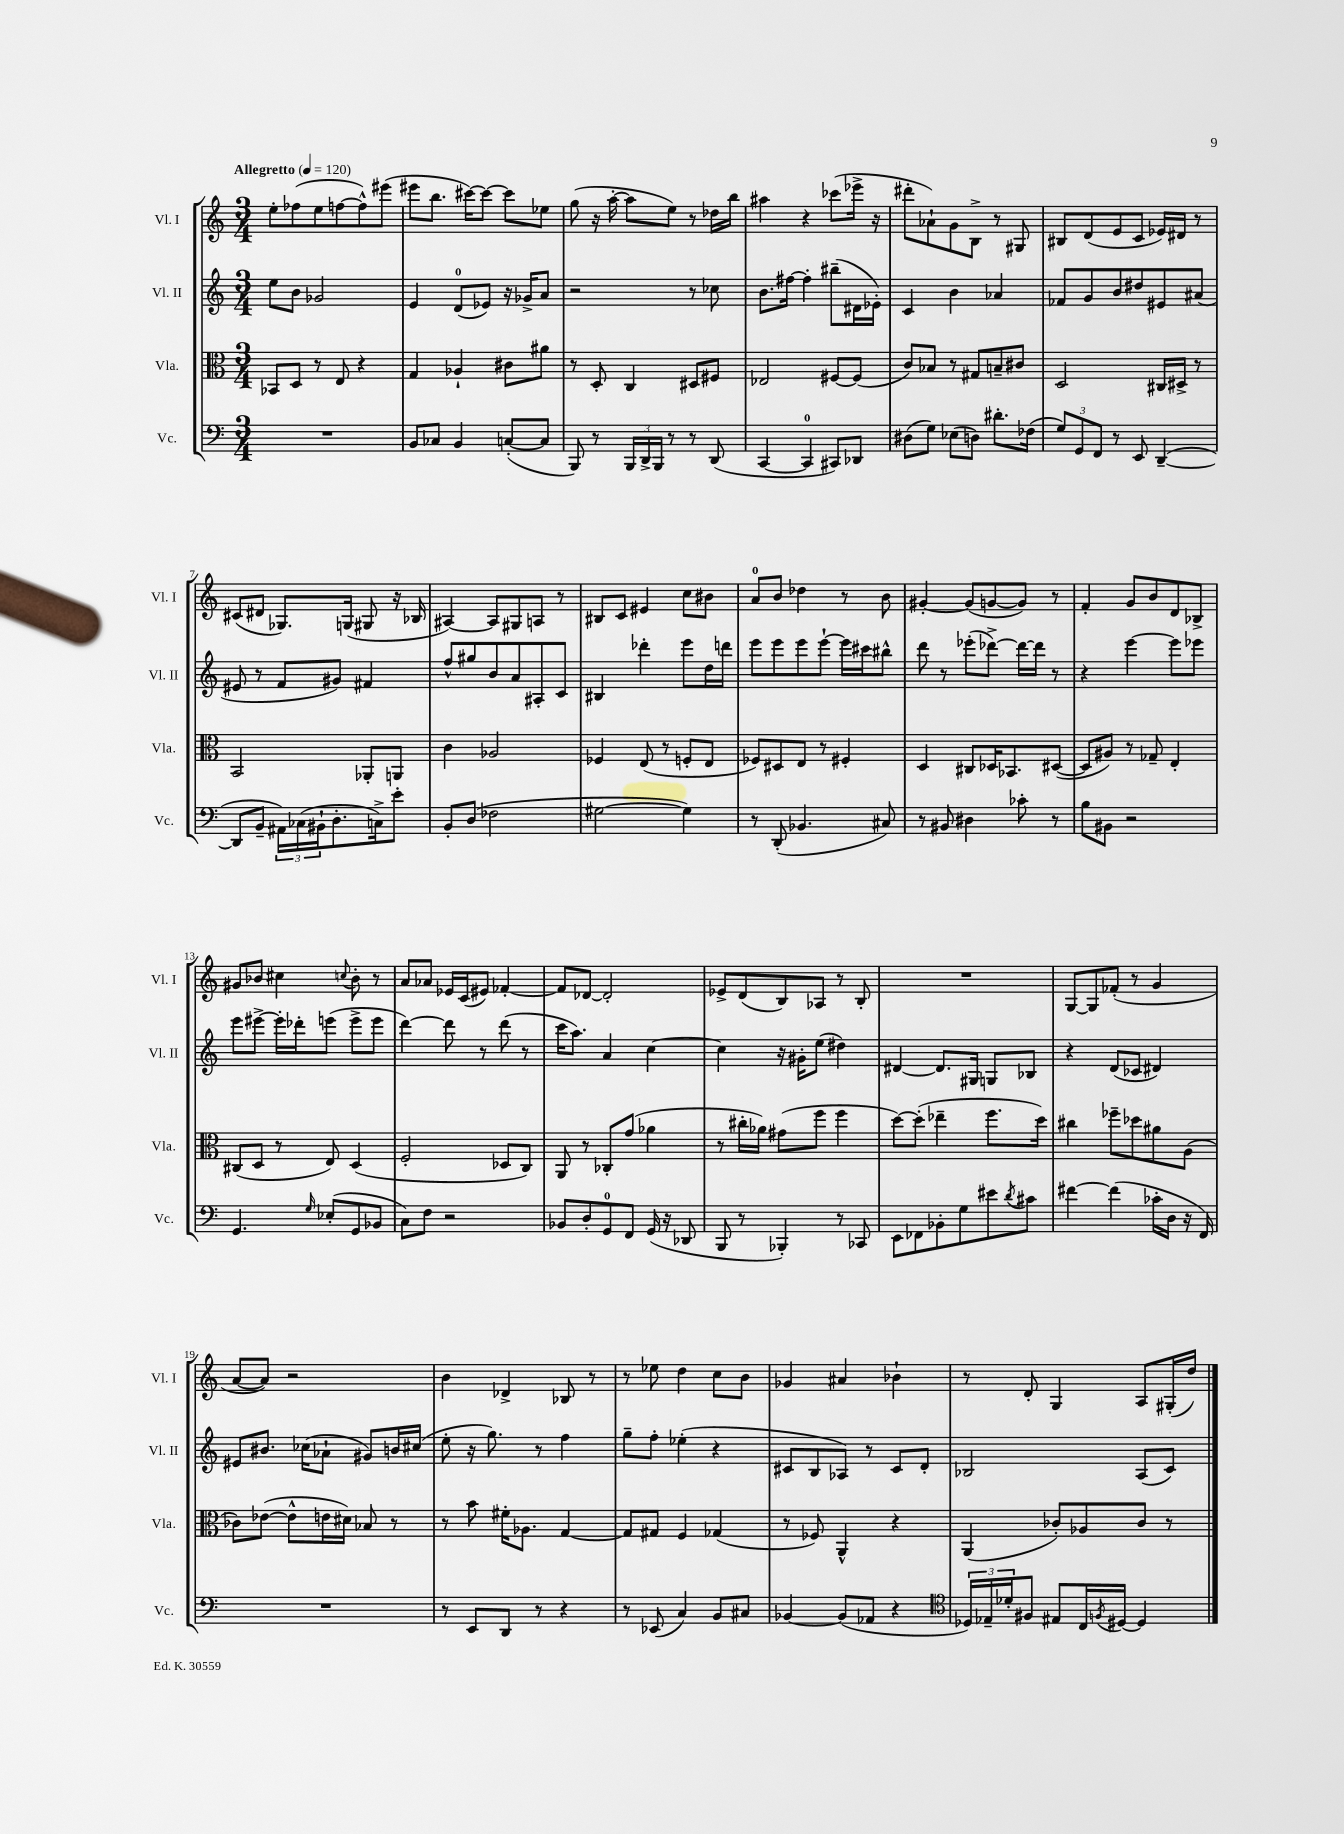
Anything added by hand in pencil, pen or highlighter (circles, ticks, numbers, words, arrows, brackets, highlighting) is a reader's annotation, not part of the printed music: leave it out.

**kern	**kern	**kern	**kern
*part4	*part3	*part2	*part1
*staff4	*staff3	*staff2	*staff1
*I"Vc.	*I"Vla.	*I"Vl. II	*I"Vl. I
*I'Vc.	*I'Vla.	*I'Vl. II	*I'Vl. I
*clefF4	*clefC3	*clefG2	*clefG2
*k[]	*k[]	*k[]	*k[]
*M3/4	*M3/4	*M3/4	*M3/4
*MM120	*MM120	*MM120	*MM120
=1	=1	=1	=1
!	!	!	!LO:TX:a:B:t=Allegretto
2.r	8BB-X/L	8ee\L	8ee'\L
.	8D/J	8b\J	(8ff-X\
.	8r	2g-X/	8ee\
.	8E/	.	[8ffn\
.	4r	.	8ff^^\])
.	.	.	(8eee#X\J
=2	=2	=2	=2
8BB/L	4G/	4e/	8eee#X\L
8C-X/J	.	.	8.bb\J
4BB/	4A-X`/	(8d/L	.
.	.	.	[16ccc#X\KL)
.	.	8e-X/J)	8ccc#\J_
([8Cn'/L	8c#X\L	16r	8ccc#\L]
.	.	16g-X^/KL	.
8C/J]	8a#X\J	8a/J	8ee-X\J
=3	=3	=3	=3
8BBB/)	8r	2r	(8gg\
8r	8D'/	.	16r
.	.	.	[16aa'\
24BBB/LL	4C/	.	8aa\L]
24DD^/	.	.	.
24BBB/JJ	.	.	.
8r	.	.	8ee\J)
8r	8D#X/L	8r	8r
(8DD/	8F#X/J	8cc-X\	16dd-X\LL
.	.	.	16bb\JJ
=4	=4	=4	=4
[4CC/	2E-X/	8.b\L	4aa#X\
.	.	[16ff#X\Jk	.
4CC/]	.	4ff#'\]	4r
8CC#X/L)	[8F#X/L	(8bb#X~\L	(8ccc-X\L
8DD-X/J	(8F#/J]	16d#X\L	16eee-X^\Jk
.	.	16e-X'\JJ)	16r
=5	=5	=5	=5
(8D#X\L	8c/L)	4c/	8ddd#X'\L
8G\J)	8B-X/J	.	8a-X`\)
(8E-X\L	8r	4b\	8g\
8Dn\J)	8G#X/L	.	8B^\J
8.d#X'\L	8Bn~/	4a-X/	8r
.	8c#X/J	.	8G#X/
(16F-X\Jk	.	.	.
=6	=6	=6	=6
12G/L)	2D/	8f-X/L	8B#X/L
12GG/	.	.	.
.	.	8g/	(8d/
12FF/J	.	.	.
8r	.	8b/	8e/
8EE/	.	8dd#X/	8c/J
([4DD~/	16C#X/LL	8e#X/	16e-X/LL)
.	16D#X^/JJ	.	16d#X/JJ
.	8r	(8a#X/J	8r
!!LO:LB:g=z
=7	=7	=7	=7
8DD/L]	2BB/	8e#X/	(8c#X/L
8BB~/J	.	8r	8d#X/J
24AA#X\LL)	.	8f/L	8.G-X/L)
(24C-X\	.	.	.
24BB#X`\J	.	.	.
8.D'\	.	8g#X/J)	.
.	.	.	(16Gn/Jk
.	8AA-X'/L	4f#X/	8G#X/
16Cn^\k)	.	.	.
8e'\J	8AAn/J	.	16r
.	.	.	16B-X/
=8	=8	=8	=8
8BB'/L	4c\	8ff^^/L	[4A#X/)
(8D/J	.	8gg#X/	.
2F-X\	2A-X/	8b/	8A#/L]
.	.	8a/	8G#X/
.	.	8A#X'/	8An/J
.	.	8c/J	8r
=9	=9	=9	=9
[2G#X\	4F-X/	4B#X/	8B#X/L
.	.	.	8c/J
.	(8E/	4ddd-X'\	4e#X/
.	8r	.	.
4G#\])	8Fn'/L	8eee\L	8cc\L
.	8E/J	16dd\L	8b#X\J
.	.	16dddn\JJ	.
=10	=10	=10	=10
8r	8F-X/L)	8eee\L	8a/L
(8DD'/	8D#X/	8eee\	8b/J
4.BB-X/	8E/J	8eee\	4dd-X\
.	8r	[8eee`\J	.
.	4F#X'/	16eee\LL]	8r
.	.	16ccc#X\J	.
8C#X/)	.	8bb#X^^\J	8b\
=11	=11	=11	=11
8r	4D/	8ddd\	[4g#X'/
8BB#X/	.	8r	.
4D#X\	8C#X/L	(8eee-X'\L	(8g#/L]
.	16D-X/K	[8ddd-X^\J)	[8gn/
.	8.BB-X/	.	.
8c-X'\	.	16ddd-\LL_	8g/J])
.	.	16ddd-\JJ]	.
8r	([8D#X/J	8r	8r
=12	=12	=12	=12
8B\L	8D#/L]	4r	4f'/
8BB#X\J	8A#X/J)	.	.
2r	8r	[4eee\	8g/L
.	8G-X~/	.	8b/
.	4E'/	8eee\L]	8d/
.	.	8eee-X\J	8B-X^/J
!!LO:LB:g=z
=13	=13	=13	=13
4.GG/	(8C#X/L	8eee\L	8g#X/L
.	8D/J	[8eee#X^\J	8b-X/J
.	8r	16eee#'\LL]	4cc#X\
.	.	16ddd-X'\J	.
16qqG/	.	.	.
(8E-X'/L	8E/)	(8eeen\J	.
.	.	.	8qqccn/
8GG/	(4D/	8eee^\L	8b-'\
8BB-X/J	.	8eee\J	8r
=14	=14	=14	=14
8C\L)	2F'/	[4ddd\)	8a/L
8F\J	.	.	8a-X/J
2r	.	8ddd\]	16e-X/LL
.	.	.	(16c/J
.	.	8r	8e#X/J)
.	8D-X/L	(8ddd\	[4f-X'/
.	8C/J)	8r	.
=15	=15	=15	=15
8BB-X/L	8AA/	16ccc\KL	8f-/L]
.	.	8.aa\J)	.
8D'/	8r	.	[8d-X/J
8GG/	8C-X'/L	4a/	2d-'/]
8FF/J	(8g/J	.	.
(16GG/	4a-X\	[4cc\	.
16r	.	.	.
8DD-X/	.	.	.
=16	=16	=16	=16
8BBB/	8r	4cc\]	8e-X^/L
8r	16cc#X'\LL	.	(8d/
.	16a-X\JJ)	.	.
4BBB-X'/)	(8g#X\L	16r	8B/)
.	.	16g#X'\KL	.
.	8ff\J	(8ee\J	8A-X/J
8r	4ff\	4dd#X\)	8r
8CC-X/	.	.	8B'/
=17	=17	=17	=17
8EE\L	[8dd\L)	[4d#X/	2.r
8FF-X\	(8dd'\J]	.	.
8BB-X'\	4ee-X~\	8.d#/L]	.
8G\	.	.	.
.	.	16G#X/Jk	.
8e#X\	8.ff\L	8Gn/L	.
8qd/	.	.	.
8c#X\J	.	8B-X/J	.
.	16dd\Jk)	.	.
=18	=18	=18	=18
[4f#X\	4cc#X\	4r	[8G/L
.	.	.	8G/]
(4f#\]	8ff-X~\L	(8d/L	(8f-X'/J
.	8dd-X\	8c-X/J	8r
16c-X'\LL	8a#X\	4d#X/)	4g/
16D\JJ	.	.	.
16r	(8A\J	.	.
16FF/)	.	.	.
!!LO:LB:g=z
=19	=19	=19	=19
2.r	8c-X\L)	8e#X/L	[8a/L
.	([8e-X\J	8.b#X/J	8a/J])
.	8e-^^\L]	.	2r
.	.	(16cc-X\KL	.
.	16en\L	8a-X`\J	.
.	16d#X\JJ)	.	.
.	8B-X/	8g#X/L)	.
.	8r	16bn/L	.
.	.	(16cc#X/JJ	.
=20	=20	=20	=20
8r	8r	8ee'\	4b\
8EE/L	8b\	16r	.
.	.	8.gg\)	.
8DD/J	16f#X'\KL	.	4d-X^/
.	8.A-X\J	.	.
8r	.	8r	.
4r	[4G/	4ff\	8B-X/
.	.	.	8r
=21	=21	=21	=21
8r	8G/L]	8gg~\L	8r
(8EE-X/	8G#X/J	8ff'\J	8ee-X\
4C/)	4F/	(4ee-X'\	4dd\
8BB/L	(4G-X/	4r	8cc\L
8C#X/J	.	.	8b\J
=22	=22	=22	=22
[4BB-X/	8r	8c#X/L	4g-X/
.	8F-X/)	8B/	.
(8BB-/L]	4AA^^/	8A-X/J)	4a#X/
8AA-X/J	.	8r	.
4r	4r	8c#/L	4b-X`\
.	.	8d'/J	.
=23	=23	=23	=23
*clefC4	*	*	*
24D-X/LL)	(4AA/	2B-X/	8r
24E-X~/	.	.	.
24d-X'/J	.	.	.
8F#X/J	.	.	8d'/
8E#X/L	8c-X'/L)	.	4G/
16C/L	8A-X/	.	.
8qFn/	.	.	.
[16D#X/JJ	.	.	.
4D#/]	8c-/J	(8A/L	8A/L
.	8r	8c/J)	(16G#X'/L
.	.	.	16dd/JJ)
==	==	==	==
*-	*-	*-	*-
